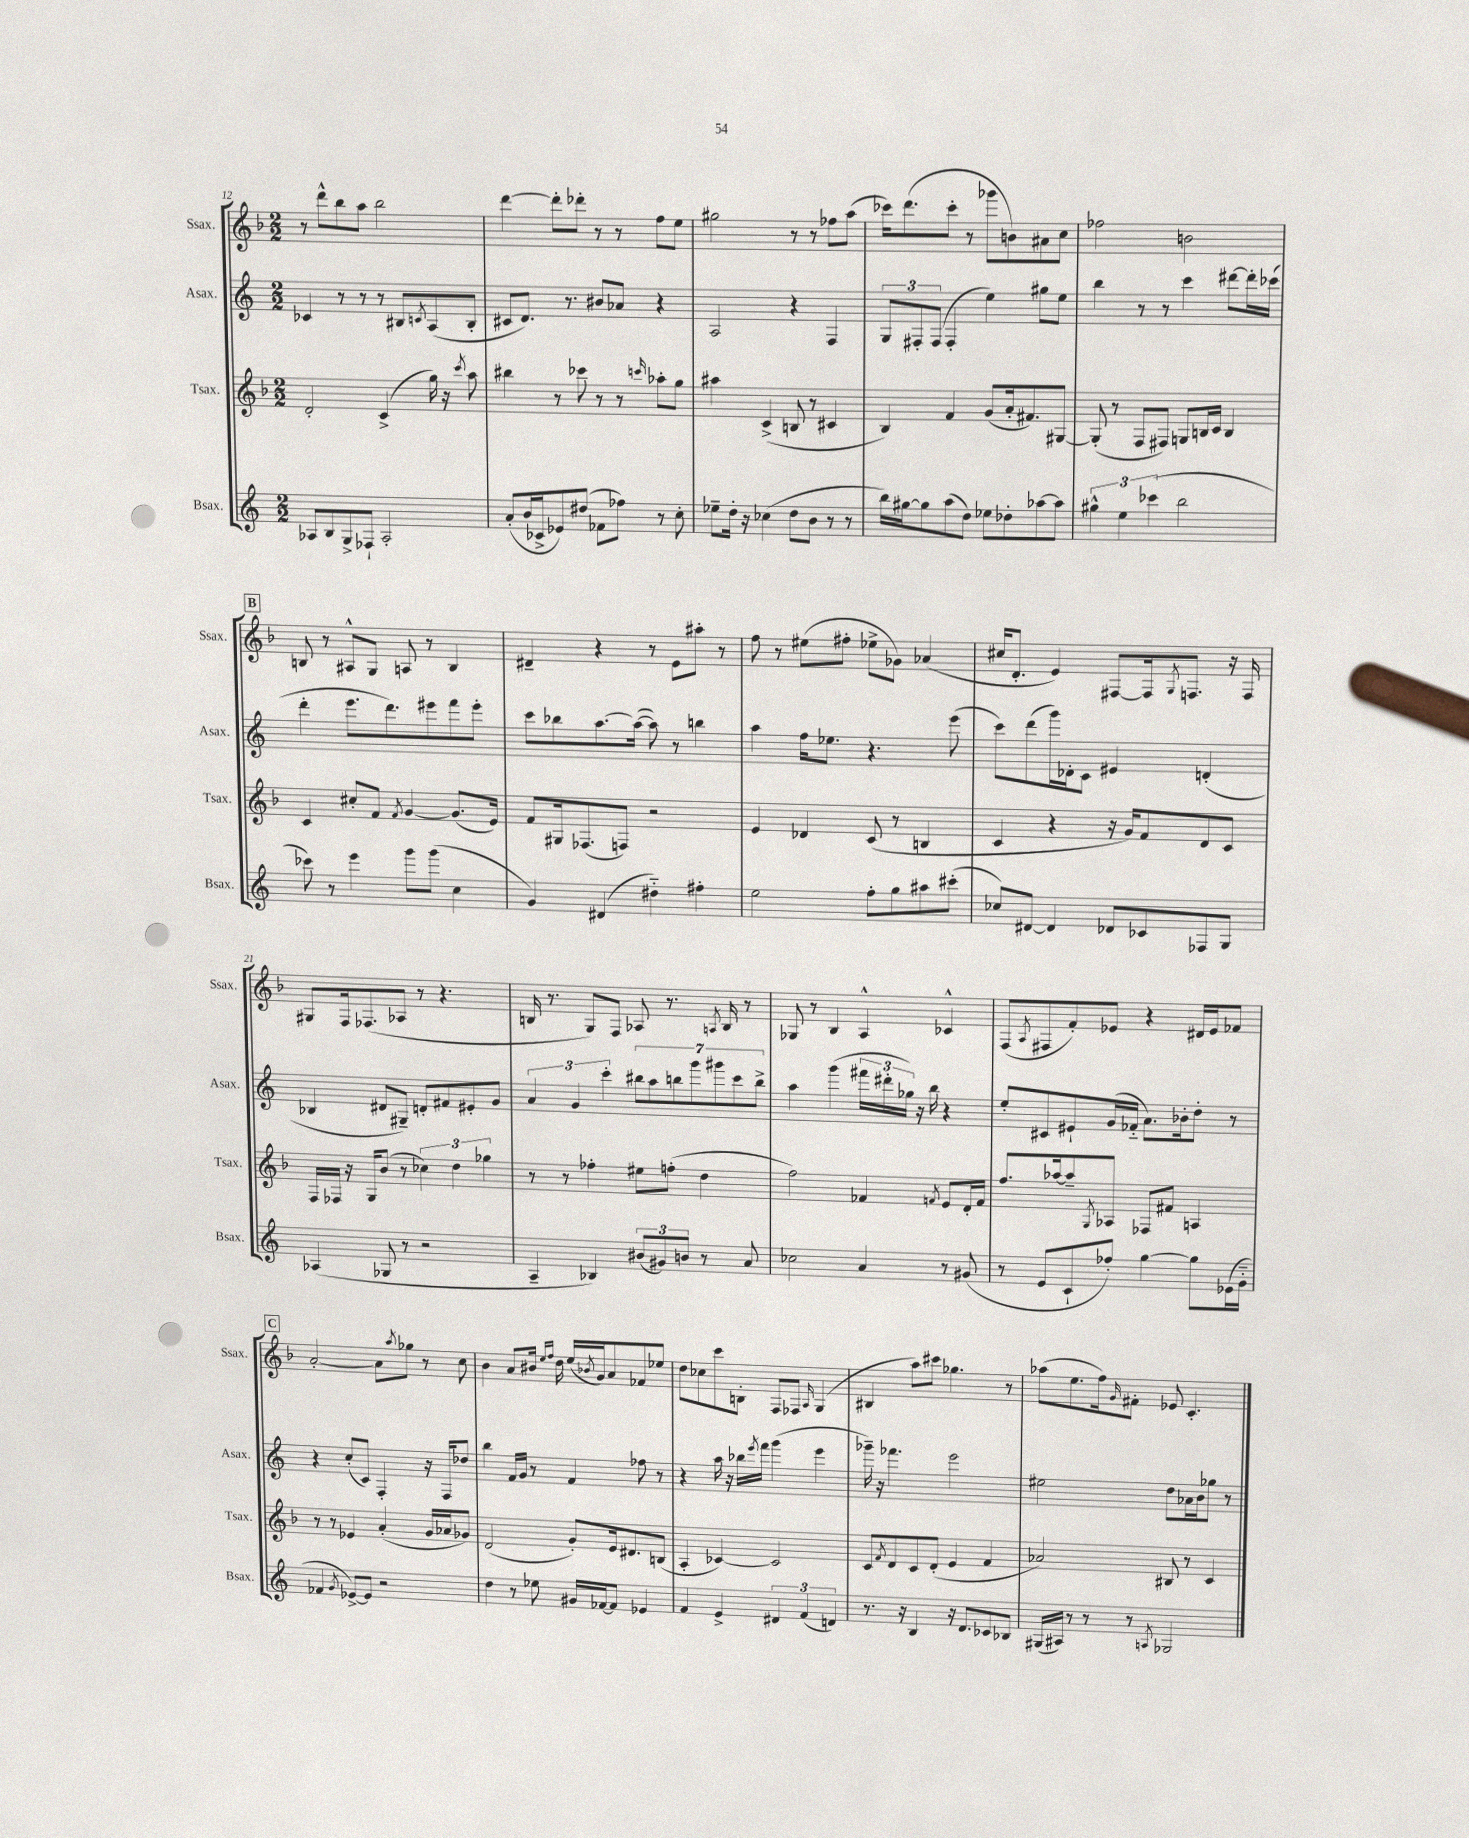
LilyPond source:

<<
\new StaffGroup <<
\new Staff = "s0" \with { instrumentName = "Ssax." shortInstrumentName = "Ssax." } {
    \clef treble \key f \major \numericTimeSignature \time 2/2
    r8 d'''8-^ bes''8 a''8 bes''2 |
    d'''4~ d'''8-. des'''8-. r8 r8 f''8 e''8 |
    gis''2 r8 r8 fes''8 a''8( |
    ces'''16) d'''8.( ces'''8-. r8 ges'''8 b'8) ais'8 c''8 |
    fes''2 b'2 |
    \mark \markup { \box "B" } b8 r8 ais8-^ g8 a8 r8 b4 |
    dis'4-- r4 r8 e'8 ais''8-. r8 |
    f''8 r8 eis''8( fis''8-. ees''8-> ges'8) aes'4( |
    cis''16 d'8.-. e'4) fis8~ fis16 \acciaccatura { g8 } f8. r16 f16 |
    gis8 f16 fes8.( aes8 r8 r4. |
    b16 r8. g8) f8 aes8 r8. \acciaccatura { a8 } b16 r8 |
    ges8 r8 bes4 a4-^ ces'4-^ |
    f8( \acciaccatura { a8 } fis8 f'8-.) ees'8 r4 dis'16 ees'16 fes'8 |
    \mark \markup { \box "C" } a'2~-. a'8 \acciaccatura { a''8 } ges''8 r8 c''8 |
    bes'4 a'8 bis'16 \grace { e''16 f''16 } d''16 e''16( \acciaccatura { bes'8 } g'16) a'8 fes'8 ees''8 |
    d''8 ces''8 c'''8 b8-. f8 fes8 \grace { a16 } g4( |
    bis4 a''8) cis'''8 ges''4. r8 |
    aes''8( e''8. f''16) \grace { g'16 } fis'8-. ees'8 c'4.-. \bar "|." |
}
\new Staff = "s1" \with { instrumentName = "Asax." shortInstrumentName = "Asax." } {
    \clef treble \key c \major \numericTimeSignature \time 2/2
    ces'4 r8 r8 r8 bis8 \acciaccatura { c'8 } a8( bis8-. |
    cis'8 d'8.) r8. bis'8 aes'8 r4 |
    a2 r4 f4 |
    \tuplet 3/2 { g8 fis8-. fis8( } fis4-. e''4) gis''8 e''8 |
    b''4 r8 r8 c'''4 dis'''8~ dis'''16-. ces'''16( |
    \mark \markup { \box "B" } d'''4-. e'''8. d'''8.) eis'''8 f'''8 eis'''8-. |
    c'''8 bes''8 a''8.~ a''16~( a''8) r8 b''4 |
    a''4 f''16 ees''8. r4. e'''8( |
    c'''8) d'''8( g'''16) des'16-. c'8 eis'4 d'4-.( |
    bes4 dis'8 gis8--) d'8-. fis'8 eis'8-. g'8 |
    \tuplet 3/2 { a'4 g'4 c'''4-. } \tuplet 7/4 { bis''8 a''8 b''8 g'''8 gis'''8 c'''8 b''8-> } |
    a''4 g'''4( \tuplet 3/2 { fis'''16 dis'''16-. ges''16) } r16 b''16 r4 |
    e''8-. cis'8 eis'8-! g'16( fes'16-_ a'8.) bes'16-. d''8-. r8 |
    \mark \markup { \box "C" } r4 c''8-.( c'8) f4-. r16 f16 des''8 |
    b''4 f'16 g'16 r8 f'4 fes''8 r8 |
    r4 a''16 r16 bes''16 \acciaccatura { e'''8 } f'''16 g'''4( e'''4 |
    ges'''16--) r16 fes'''4. e'''2 |
    eis''2 d''8 aes'16 b'16 ges''8 r8 \bar "|." |
}
\new Staff = "s2" \with { instrumentName = "Tsax." shortInstrumentName = "Tsax." } {
    \clef treble \key f \major \numericTimeSignature \time 2/2
    d'2-. c'4->( g''16) r16 \acciaccatura { c'''8 } a''8 |
    bis''4 r8 ces'''8 r8 r8 \grace { c'''16 } aes''8-. g''8 |
    ais''4 c'4->( b8 r8 cis'4 |
    bes4) f'4 g'8( a'16-. fis'8.) gis8~ |
    gis8-.( r8 f8 fis8) g8 b16 c'16 b4 |
    \mark \markup { \box "B" } c'4 cis''8-. f'8 \acciaccatura { f'8 } g'4~ g'8.( e'16) |
    f'8 gis16 fes8.( f8) r2 |
    e'4 des'4 c'8( r8 b4 |
    c'4 r4 r16 g'16) f'8 d'8 c'8 |
    f16 fes16 r16 g16 bes'8( r8 \tuplet 3/2 { ces''4) d''4 ges''4 } |
    r8 r8 fes''4-. eis''8 f''8-.( d''4 |
    f''2) fes'4 \acciaccatura { f'8 } e'8 d'16-. f'16 |
    f''8. aes''16~ aes''8-- \acciaccatura { g8 } aes8 fes8 fis'8 a4 |
    \mark \markup { \box "C" } r8 r8 ees'4 a'4-.( g'16 aes'16 ges'8) |
    d'2( g'8-.) e'16 dis'8. b8( |
    a4-. ces'4~) ces'2 |
    c'8 \acciaccatura { f'8 } d'8 c'8 d'8-.( e'4 f'4 |
    aes'2) bis8 r8 c'4 \bar "|." |
}
\new Staff = "s3" \with { instrumentName = "Bsax." shortInstrumentName = "Bsax." } {
    \clef treble \key c \major \numericTimeSignature \time 2/2
    aes8 b8 g8-> fes8-! aes2-. |
    a'8-.( b'16 ces'16-> ees'8) dis''8( fes'8 fes''8) r8 c''8-. |
    ees''8-- d''16-. r16 ces''4( d''8 b'8 r8 r8 |
    b''16) gis''16~ gis''8 a''8( d''8) ees''8 des''8-. aes''8~ aes''8 |
    \tuplet 3/2 { gis''4-^ e''4 ces'''4( } b''2 |
    \mark \markup { \box "B" } ces'''8) r8 e'''4 g'''8 g'''8( c''4 |
    g'4) dis'4( dis''4-_) fis''4-. |
    e''2 f''8-. g''8 ais''8 cis'''8-.( |
    ces''8) dis'8~ dis'4 des'8 ces'8 fes8 g8 |
    aes4( ges8 r8 r2 |
    a4-- bes4) \tuplet 3/2 { bis'8( gis'8) b'8 } r8 a'8 |
    ces''2 a'4 r8 gis'8( |
    r8 e'8 c'8-! fes''8-.) g''4~ g''8 ees'16( g'16-_ |
    \mark \markup { \box "C" } fes'4 \acciaccatura { g'8 } ees'8~->) ees'8 r2 |
    d''4 r8 ees''8 gis'16 fes'16~ fes'8 ees'4 |
    f'4 e'4-> \tuplet 3/2 { dis'4 f'4( d'4) } |
    r8. r16 b4 r16 d'8. ces'8 bes8 |
    gis16( ais16) r8 r8 r8 \acciaccatura { a8 } ges2 \bar "|." |
}
>>
>>
\layout { \context { \Score currentBarNumber = #12 } }
